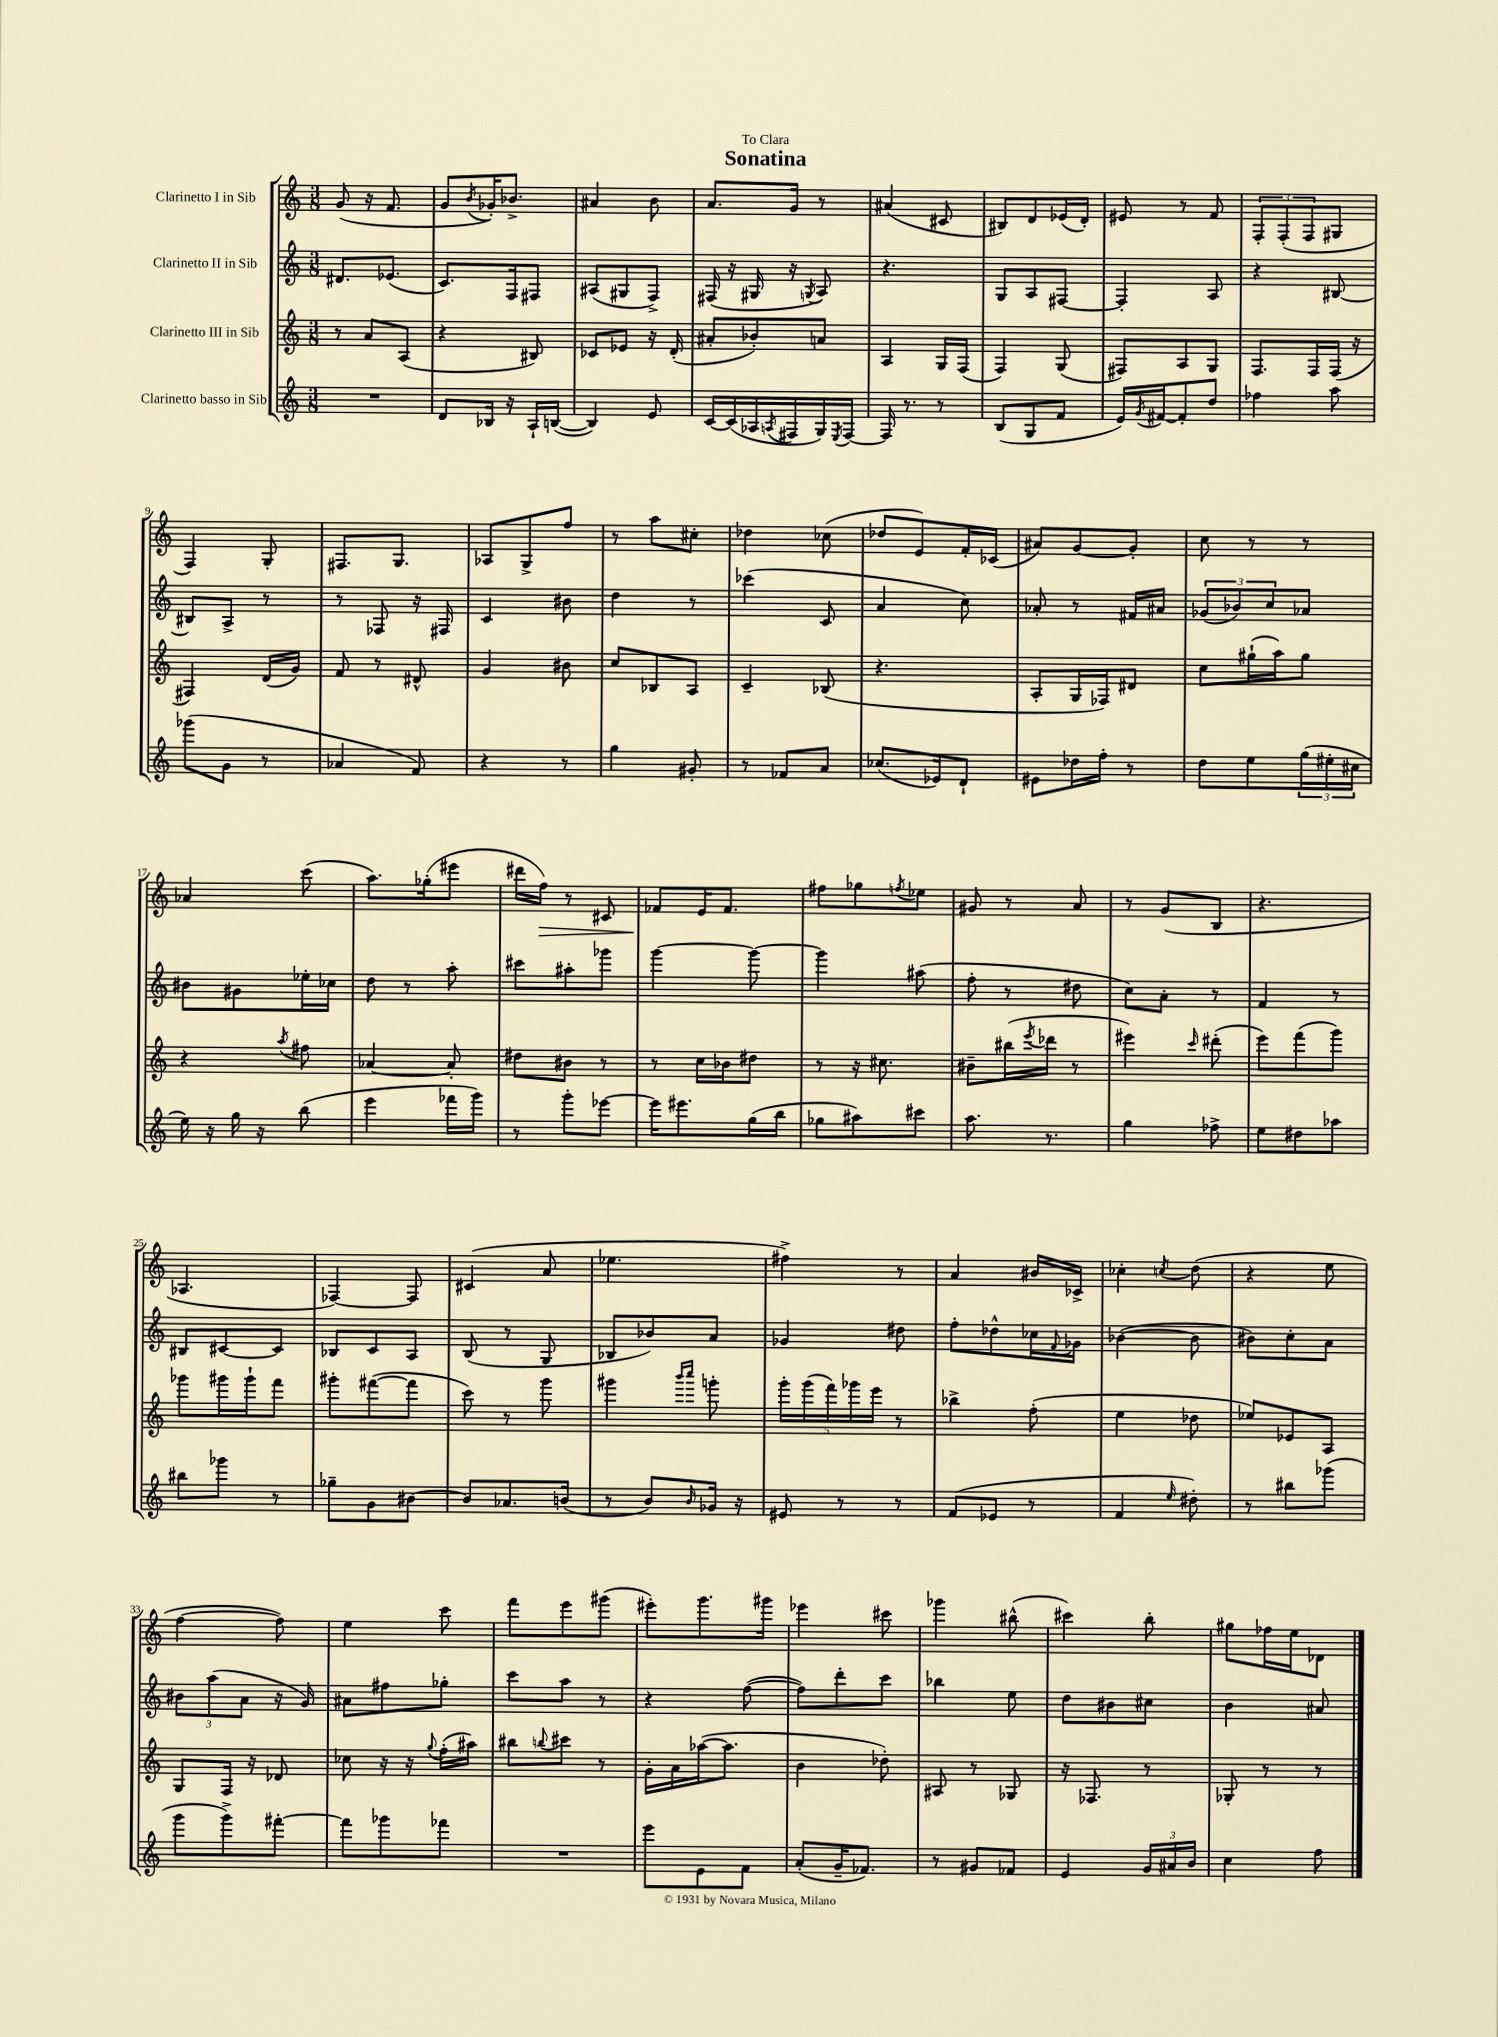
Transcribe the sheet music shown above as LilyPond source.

\header { title = "Sonatina" dedication = "To Clara" }
<<
\new StaffGroup <<
\new Staff = "s0" \with { instrumentName = "Clarinetto I in Sib" } {
    \clef treble \key c \major \numericTimeSignature \time 3/8
    g'8( r16 f'8. |
    g'8 \acciaccatura { b'8 } ges'16-.) bes'8.-> |
    ais'4 b'8 |
    a'8. g'16 r8 |
    ais'4( cis'8 |
    bis8) d'8 ees'16( d'16-.) |
    eis'8 r8 f'8 |
    \tuplet 3/2 { f8-. f8-.( f8 } gis8 |
    f4) g8-. |
    fis8. g8. |
    aes8 g8-> f''8 |
    r8 a''8 cis''8-. |
    des''4 ces''8( |
    des''8 e'8) f'16-. ces'16( |
    ais'8) g'8~ g'8-. |
    c''8 r8 r8 |
    aes'4 c'''8( |
    a''8.) ges''16-.( eis'''8 |
    dis'''16 f''16\>) r8 cis'8 |
    fes'8\! e'16 fes'8. |
    fis''8 ges''8 \acciaccatura { f''8 } ees''8 |
    gis'8 r8 a'8 |
    r8 g'8( b8 |
    r4. |
    aes4. |
    fes4~) fes8 |
    cis'4( a'8 |
    ees''4. |
    fis''4->) r8 |
    a'4 bis'16 ces'16-> |
    ces''4-. \acciaccatura { c''8 } d''8( |
    r4 e''8 |
    f''4~ f''8) |
    e''4 c'''8 |
    f'''8 e'''8 gis'''8( |
    eis'''8-.) g'''8. gis'''16 |
    ees'''4 cis'''8 |
    ges'''4 bis''8-^( |
    cis'''4) b''8-. |
    gis''8 fes''16 e''16 des'8 \bar "|." |
}
\new Staff = "s1" \with { instrumentName = "Clarinetto II in Sib" } {
    \clef treble \key c \major \numericTimeSignature \time 3/8
    dis'8. ees'8.( |
    c'8.) f16 fis8 |
    ais8( gis8 f8->) |
    fis16( r16 gis16 r16 \acciaccatura { g8 } a8) |
    r4. |
    g8 a8 fis8~ |
    fis4-. a8 |
    r4 bis8~ |
    bis8 a8-> r8 |
    r8 fes8 r16 fis16 |
    c'4 bis'8 |
    d''4 r8 |
    ces'''4( c'8 |
    a'4 c''8) |
    aes'8-. r8 fis'16 ais'16 |
    \tuplet 3/2 { ges'8( bes'8) c''8 } aes'8 |
    bis'8 gis'8 ees''16-. ces''16 |
    d''8 r8 a''8-. |
    cis'''8 ais''8-. ges'''8 |
    g'''4~ g'''8~ |
    g'''4 ais''8( |
    f''8-. r8 dis''8 |
    c''8) a'8-. r8 |
    f'4 r8 |
    bis8 cis'8~ cis'8 |
    bes8 c'8 a8 |
    b8( r8 g8 |
    bes8 bes'8) a'8 |
    ges'4 dis''8 |
    f''8-. des''8-^ ces''16 \appoggiatura { f'8 } ges'16 |
    bes'4~( bes'8 |
    bis'8) c''8-. a'8 |
    \tuplet 3/2 { bis'8 a''8( a'8 } r16 g'16) |
    ais'8 fis''8 ges''8-. |
    c'''8 a''8 r8 |
    r4 f''8~( |
    f''8) d'''8-. c'''8 |
    bes''4 e''8 |
    d''8 bis'8 cis''8 |
    b'4 ais'8 \bar "|." |
}
\new Staff = "s2" \with { instrumentName = "Clarinetto III in Sib" } {
    \clef treble \key c \major \numericTimeSignature \time 3/8
    r8 a'8 a8( |
    r4 bis8) |
    ces'8 ees'8 r16 d'16-.( |
    ais'8-. bes'8-.) a'8 |
    a4 g16 f16( |
    f4) g8( |
    fis8) a8 g8 |
    f8. f16 f16( r16 |
    fis4) d'16( g'16) |
    f'8 r8 dis'8-^ |
    g'4 bis'8 |
    c''8 bes8 a8 |
    c'4-- bes8( |
    r4. |
    a8-. g16 fes16) dis'8 |
    c''8 gis''16-!( a''16) gis''8 |
    r4 \acciaccatura { a''8 } fis''8 |
    aes'4~ aes'8-. |
    dis''8 bis'8 r8 |
    r8 c''16 bes'16 dis''8 |
    r8 r16 cis''8. |
    bis'8-- bis''16( \acciaccatura { e'''8 } des'''16 r8 |
    eis'''4) \grace { c'''16 } dis'''8-.( |
    e'''8) f'''8( g'''8) |
    ges'''8 gis'''16 gis'''16-! f'''8 |
    gis'''8-. fis'''8~( fis'''8 |
    c'''8) r8 g'''8 |
    gis'''4 \grace { b'''16 c''''16 } g'''8-. |
    \tuplet 5/4 { g'''16-. g'''16( f'''16) ges'''16 e'''16 } r8 |
    bes''4-> f''8-.( |
    e''4 des''8 |
    ees''8) ees'8 a8 |
    g8 f16 r16 des'8 |
    ces''8 r16 r16 \appoggiatura { g''8 } f''16-.( ais''16) |
    bis''8 \appoggiatura { b''8 } cis'''8 r8 |
    g'16-. a'16 aes''16~( aes''8. |
    b'4 des''8-.) |
    ais8 r8 ges8 |
    r16 fes8. r8 |
    ges8-. r8 r8 \bar "|." |
}
\new Staff = "s3" \with { instrumentName = "Clarinetto basso in Sib" } {
    \clef treble \key c \major \numericTimeSignature \time 3/8
    R4. |
    d'8 bes16 r16 a16-! b16~( |
    b4) e'8 |
    c'16~ c'16( aes16 \acciaccatura { a8 } fis16 g16) \acciaccatura { e8 } fis16~ |
    fis16 r8. r8 |
    b8( g8 f'8 |
    e'16) \acciaccatura { g'8 } fis'16~ fis'8-. d''8 |
    fes''4 a''8 |
    ges'''8( g'8 r8 |
    aes'4 f'8) |
    r4 r8 |
    g''4 gis'8-. |
    r8 fes'8 a'8 |
    ces''8.( ees'16) d'8-! |
    eis'8 des''16 f''16-. r8 |
    d''8 e''8 \tuplet 3/2 { g''16( eis''16-. cis''16 } |
    e''16) r16 g''16 r16 b''8( |
    e'''4 fes'''16 g'''16) |
    r8 g'''8-. ees'''8~ |
    ees'''16 eis'''8. g''16( b''16 |
    ges''8 ais''8) cis'''8 |
    a''8. r8. |
    g''4 fes''8-> |
    e''8 dis''8 aes''8 |
    bis''8 ges'''8 r8 |
    ges''8-- g'8 bis'8~ |
    bis'8 aes'8. b'16( |
    r8 b'8) \grace { b'16 } ges'16 r16 |
    eis'8 r8 r8 |
    f'8( ees'8 r8 |
    f'4 \grace { e''16 } dis''8-.) |
    r8 bis''8 ges'''8( |
    g'''8 g'''8->) fis'''8~-. |
    fis'''8 ges'''8 fes'''8 |
    R4. |
    e'''8 e'8 f'8 |
    a'8-.( g'16-- fes'8.) |
    r8 gis'8 fes'8 |
    e'4 \tuplet 3/2 { g'16 ais'16 b'16 } |
    c''4 f''8 \bar "|." |
}
>>
>>
